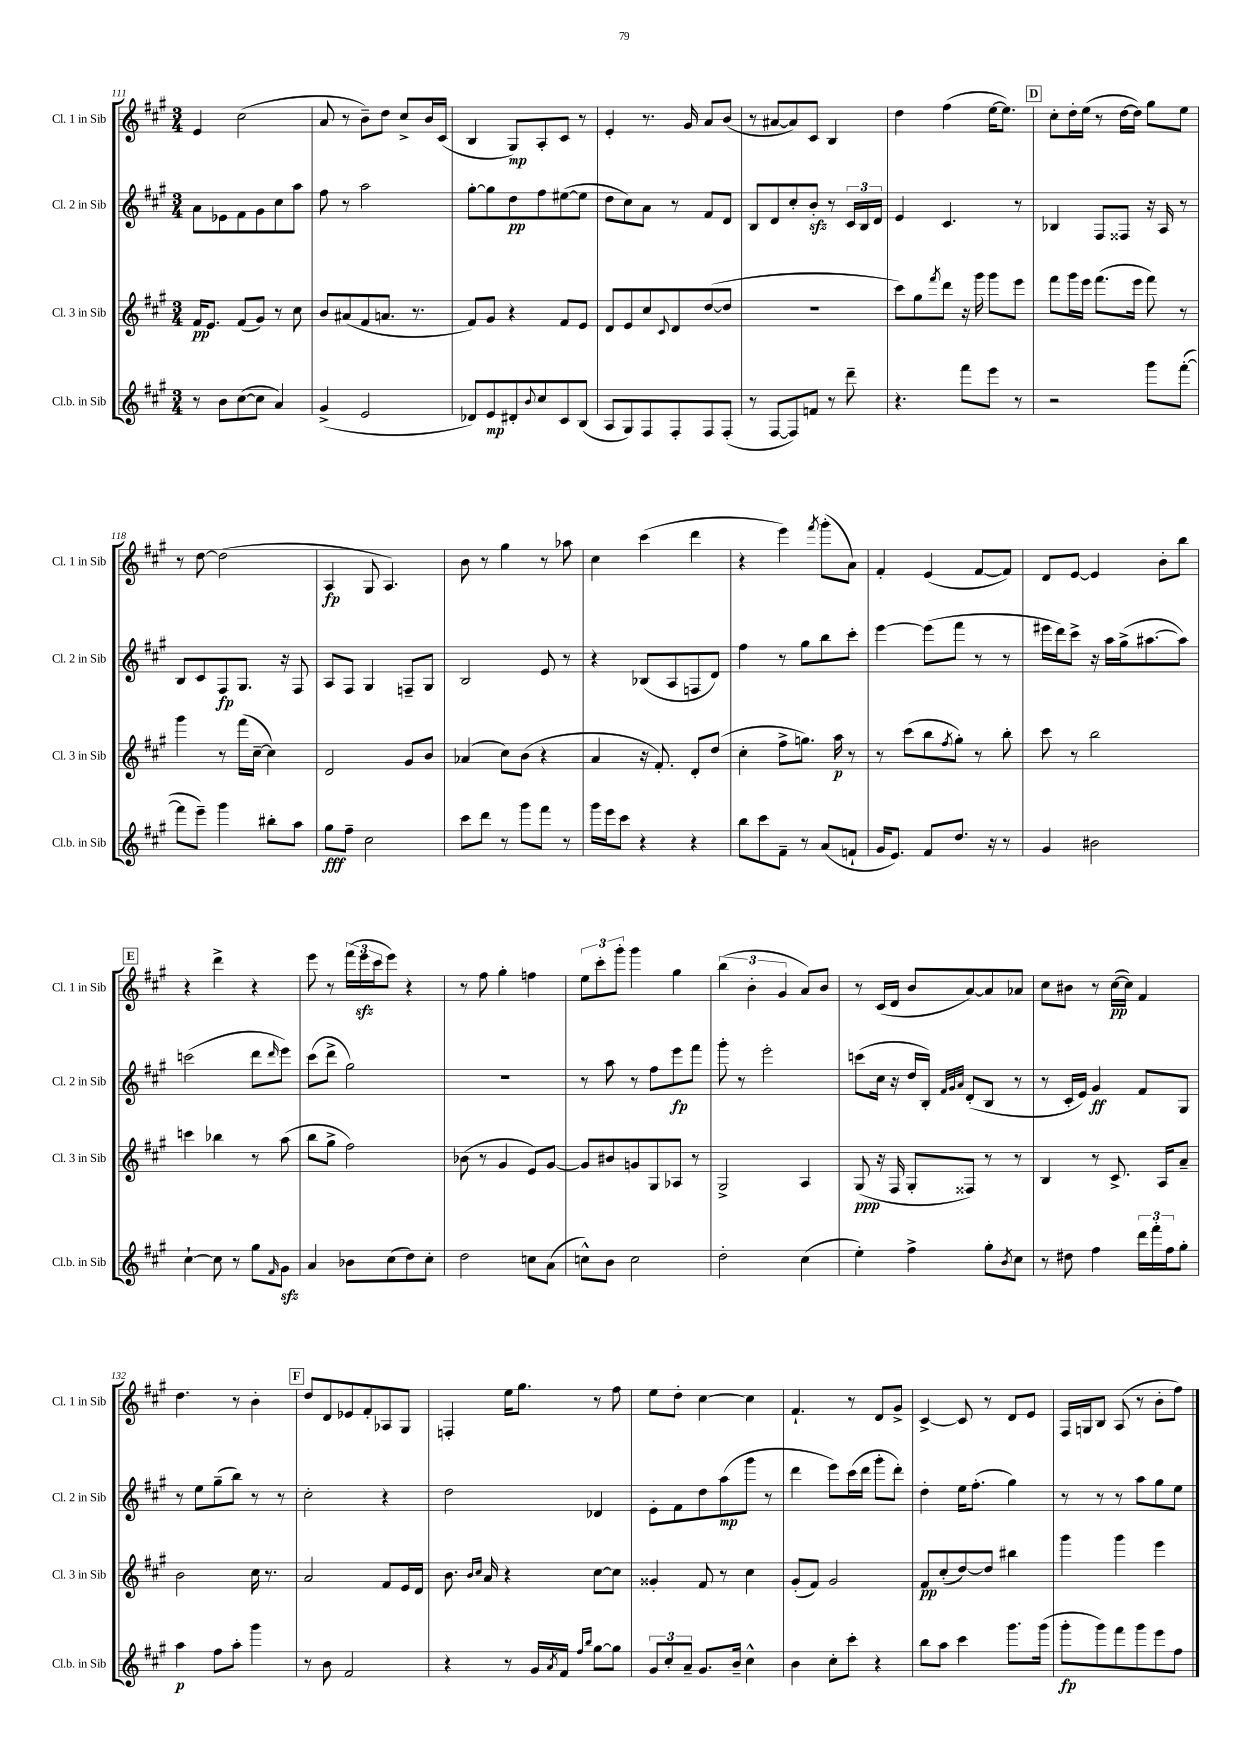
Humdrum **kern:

**kern	**kern	**kern	**kern
*staff4	*staff3	*staff2	*staff1
*clefG2	*clefG2	*clefG2	*clefG2
*k[f#c#g#]	*k[f#c#g#]	*k[f#c#g#]	*k[f#c#g#]
*M3/4	*M3/4	*M3/4	*M3/4
8r	16f#	8a	4e
.	8.e	.	.
8b	.	8e-	.
([8cc#	(8f#	8f#	(2cc#
8cc#]	8g#)	8g#	.
4a)	8r	8cc#	.
.	8cc#	8aa	.
=	=	=	=
(4g#^	8b	8ff#	8a
.	(8a#	8r	8r
2e	8f#	2aa	8b~)
.	8.a	.	8dd
.	.	.	8cc#^
.	8.r	.	.
.	.	.	16b
.	.	.	(16c#
=	=	=	=
8d-)	8f#)	[8gg#'	4B
8e	8g#	8gg#]	.
8d#'	4r	8dd	8G#)
8qqb	.	.	.
8cc#	.	8ff#	8A'
8c#	8f#	([8ee#	8c#
(8B	8e	8ee#]	8r
=	=	=	=
8A	8d	8dd	4e'
8G#)	8e	8cc#)	.
8F#	8cc#	8a	8.r
.	8qqc#	.	.
8F#'	8d	8r	.
.	.	.	16g#
8F#	([8dd	8f#	8a
(8F#'	8dd]	8d	(8b
=	=	=	=
8r	2.r	8B	8r
[8F#	.	8d	[8a#
8F#])	.	8cc#'	8a#])
8f	.	8b'	8c#
8r	.	8r	4B
8ddd~	.	24c#	.
.	.	24B	.
.	.	24d	.
=	=	=	=
4.r	8ccc#)	4e	4dd
.	8gg#	.	.
.	8qfff#	.	.
.	8ddd	4.c#	(4ff#
8fff#	16r	.	.
.	16ggg#	.	.
8eee	8ggg#	.	[16ee
.	.	.	8.ee])
8r	8eee	8r	.
=	=	=	=
2r	8fff#	4B-	8cc#'
.	16ggg#	.	16dd'
.	16eee	.	(16ee
.	(8.fff#	8F#	8r
.	.	8F##	[16dd
.	16eee	.	16dd])
8ggg#	8fff#)	16r	8gg#
.	.	16A	.
([8fff#'	8r	8r	8ee
=	=	=	=
8fff#]	4ggg#	8B	8r
8eee~)	.	8c#	[8dd
4ggg#	8r	8F#	(2dd]
.	(16fff#	8.G#	.
.	[16cc#~	.	.
8bb#'	4cc#])	.	.
.	.	16r	.
8aa	.	8F#	.
=	=	=	=
8gg#	2d	8A	4A
8ff#~	.	8F#	.
2cc#	.	4G#	8G#
.	.	.	4.A)
.	8g#	8F~	.
.	8b	8G#	.
=	=	=	=
8ccc#	(4a-	2B	8b
8ddd	.	.	8r
8r	8cc#)	.	4gg#
8ggg#	(8b	.	.
8fff#	4r	8e	8r
8r	.	8r	8aa-
=	=	=	=
16ggg#	4a	4r	4cc#
16eee	.	.	.
8ccc#	.	.	.
4r	16r	(8B-	(4ccc#
.	8.f#')	.	.
.	.	8A	.
4r	8d'	8F	4ddd
.	(8dd	8d)	.
=	=	=	=
8bb	4cc#'	4ff#	4r
8ccc#	.	.	.
8f#~	8ff#^	8r	4eee)
8r	8.gg)	8gg#	.
.	.	.	8qfff#
(8a	.	8bb	(8ggg#'
.	16aa	.	.
8f`	8r	8ccc#'	8a)
=	=	=	=
16g#	8r	[4eee	4f#'
8.e)	.	.	.
.	(8ccc#	.	.
8f#	8bb	(8eee]	(4e
.	8qff#	.	.
8.dd	8gg#')	8fff#	.
.	8r	8r	[8f#
16r	.	.	.
8r	8bb'	8r	8f#])
=	=	=	=
4g#	8ccc#	16eee#	8d
.	.	16ddd)	.
.	8r	8ccc#^	[8e
2b#	2bb	16r	4e]
.	.	16aa	.
.	.	(16gg#^	.
.	.	[8.aa#	.
.	.	.	8b'
.	.	8aa#])	8bb
=	=	=	=
[4cc#`	4ccc	(2ccc	4r
8cc#]	4bb-	.	4ddd^
8r	.	.	.
8gg#	8r	8ddd	4r
16qqf#	.	16qqddd	.
8g#	(8aa	8eee)	.
=	=	=	=
4a	8bb	(8ccc#	8eee
.	8gg#^	8ddd^	8r
8b-	2ff#)	2gg#)	(24fff#
.	.	.	24eee
.	.	.	24ccc#
(8cc#	.	.	8eee)
8dd)	.	.	4r
8cc#'	.	.	.
=	=	=	=
2dd	(8b-	2.r	8r
.	8r	.	8ff#
.	4g#	.	4gg#'
8cc	8e)	.	4ff
(8a	[8g#	.	.
=	=	=	=
8cc^^)	8g#]	8r	12ee
.	.	.	12ccc#'
8b	8b#	8aa	.
.	.	.	12ggg#'
2cc	8g	8r	4ggg#
.	8G#	8ff#	.
.	8A-	8eee	4gg#
.	8r	8fff#	.
=	=	=	=
2dd'	2G#^	8ggg#'	(6bb
.	.	8r	.
.	.	.	6b'
.	.	2eee'	.
.	.	.	6g#
(4cc#	4A	.	8a)
.	.	.	8b
=	=	=	=
4ee')	(8G#	(8ccc	8r
.	16r	16cc#	(16c#
.	16F#	16r	16d
4ff#^	8G#'	16dd	8b
.	.	16B')	.
.	.	32qqf#	.
.	.	32qqg#	.
.	.	32qqa	.
.	8F##)	(8d'	[8a)
8gg#'	8r	8B	8a]
8qb	.	.	.
8cc#	8r	8r	8a-
=	=	=	=
8r	4B	8r	8cc#
8dd#	.	16c#'	8b#
.	.	16e)	.
4ff#	8r	4g#	8r
.	8.c#^	.	([16cc#
.	.	.	16cc#])
24ddd	.	8f#	4f#
24fff#'	.	.	.
.	16A	.	.
24ff#	.	.	.
8gg#'	8a~	8G#	.
=	=	=	=
4aa	2b	8r	4.dd
.	.	8ee	.
8ff#	.	(8gg#~	.
8aa'	.	8bb)	8r
4ggg#	16cc#	8r	4b'
.	8.r	.	.
.	.	8r	.
=	=	=	=
8r	2a	2cc#'	8dd
8b	.	.	8d
2f#	.	.	8e-
.	.	.	8f#'
.	8f#	4r	8A-
.	16e	.	8G#
.	16d	.	.
=	=	=	=
4r	8.b	2dd	4F'
.	16qqb	.	.
.	16qqcc#	.	.
.	16a	.	.
8r	4r	.	16ee
.	.	.	8.gg#
16g#	.	.	.
8qa	.	.	.
16f#	.	.	.
16qqff#	.	.	.
16qqbb	.	.	.
[8gg#	[8cc#	4d-	8r
8gg#]	8cc#]	.	8ff#
=	=	=	=
12g#	4g##'	8e'	8ee
12cc#'	.	.	.
.	.	8f#	8dd'
12a~	.	.	.
8.g#	8f#	8dd	[4cc#
.	8r	(8aa	.
16b~	.	.	.
4cc#^^	4cc#	8ggg#	4cc#]
.	.	8r	.
=	=	=	=
4b	(8g#'	4ddd	4.f#`
.	8f#)	.	.
8cc#'	2g#	8eee)	.
8ccc#'	.	(16ccc#	8r
.	.	16ddd	.
4r	.	8ggg#'	8d
.	.	8ddd')	8g#^
=	=	=	=
8bb	8f#	4dd'	[4c#^
8aa	(8cc#'	.	.
4ccc#	[8dd)	16ee	8c#]
.	.	(8.ff#'	.
.	8dd]	.	8r
8.ggg#	4bb#	4gg#)	8d
.	.	.	8e
(16ggg#	.	.	.
=	=	=	=
8ggg#'	4ggg#	8r	16F#
.	.	.	16G
8ggg#)	.	8r	8B
8fff#	4ggg#	8r	(8A
8ggg#	.	8aa	8r
8eee	4eee	8gg#	8b'
8ff#	.	8ee	8ff#)
==	==	==	==
*-	*-	*-	*-
